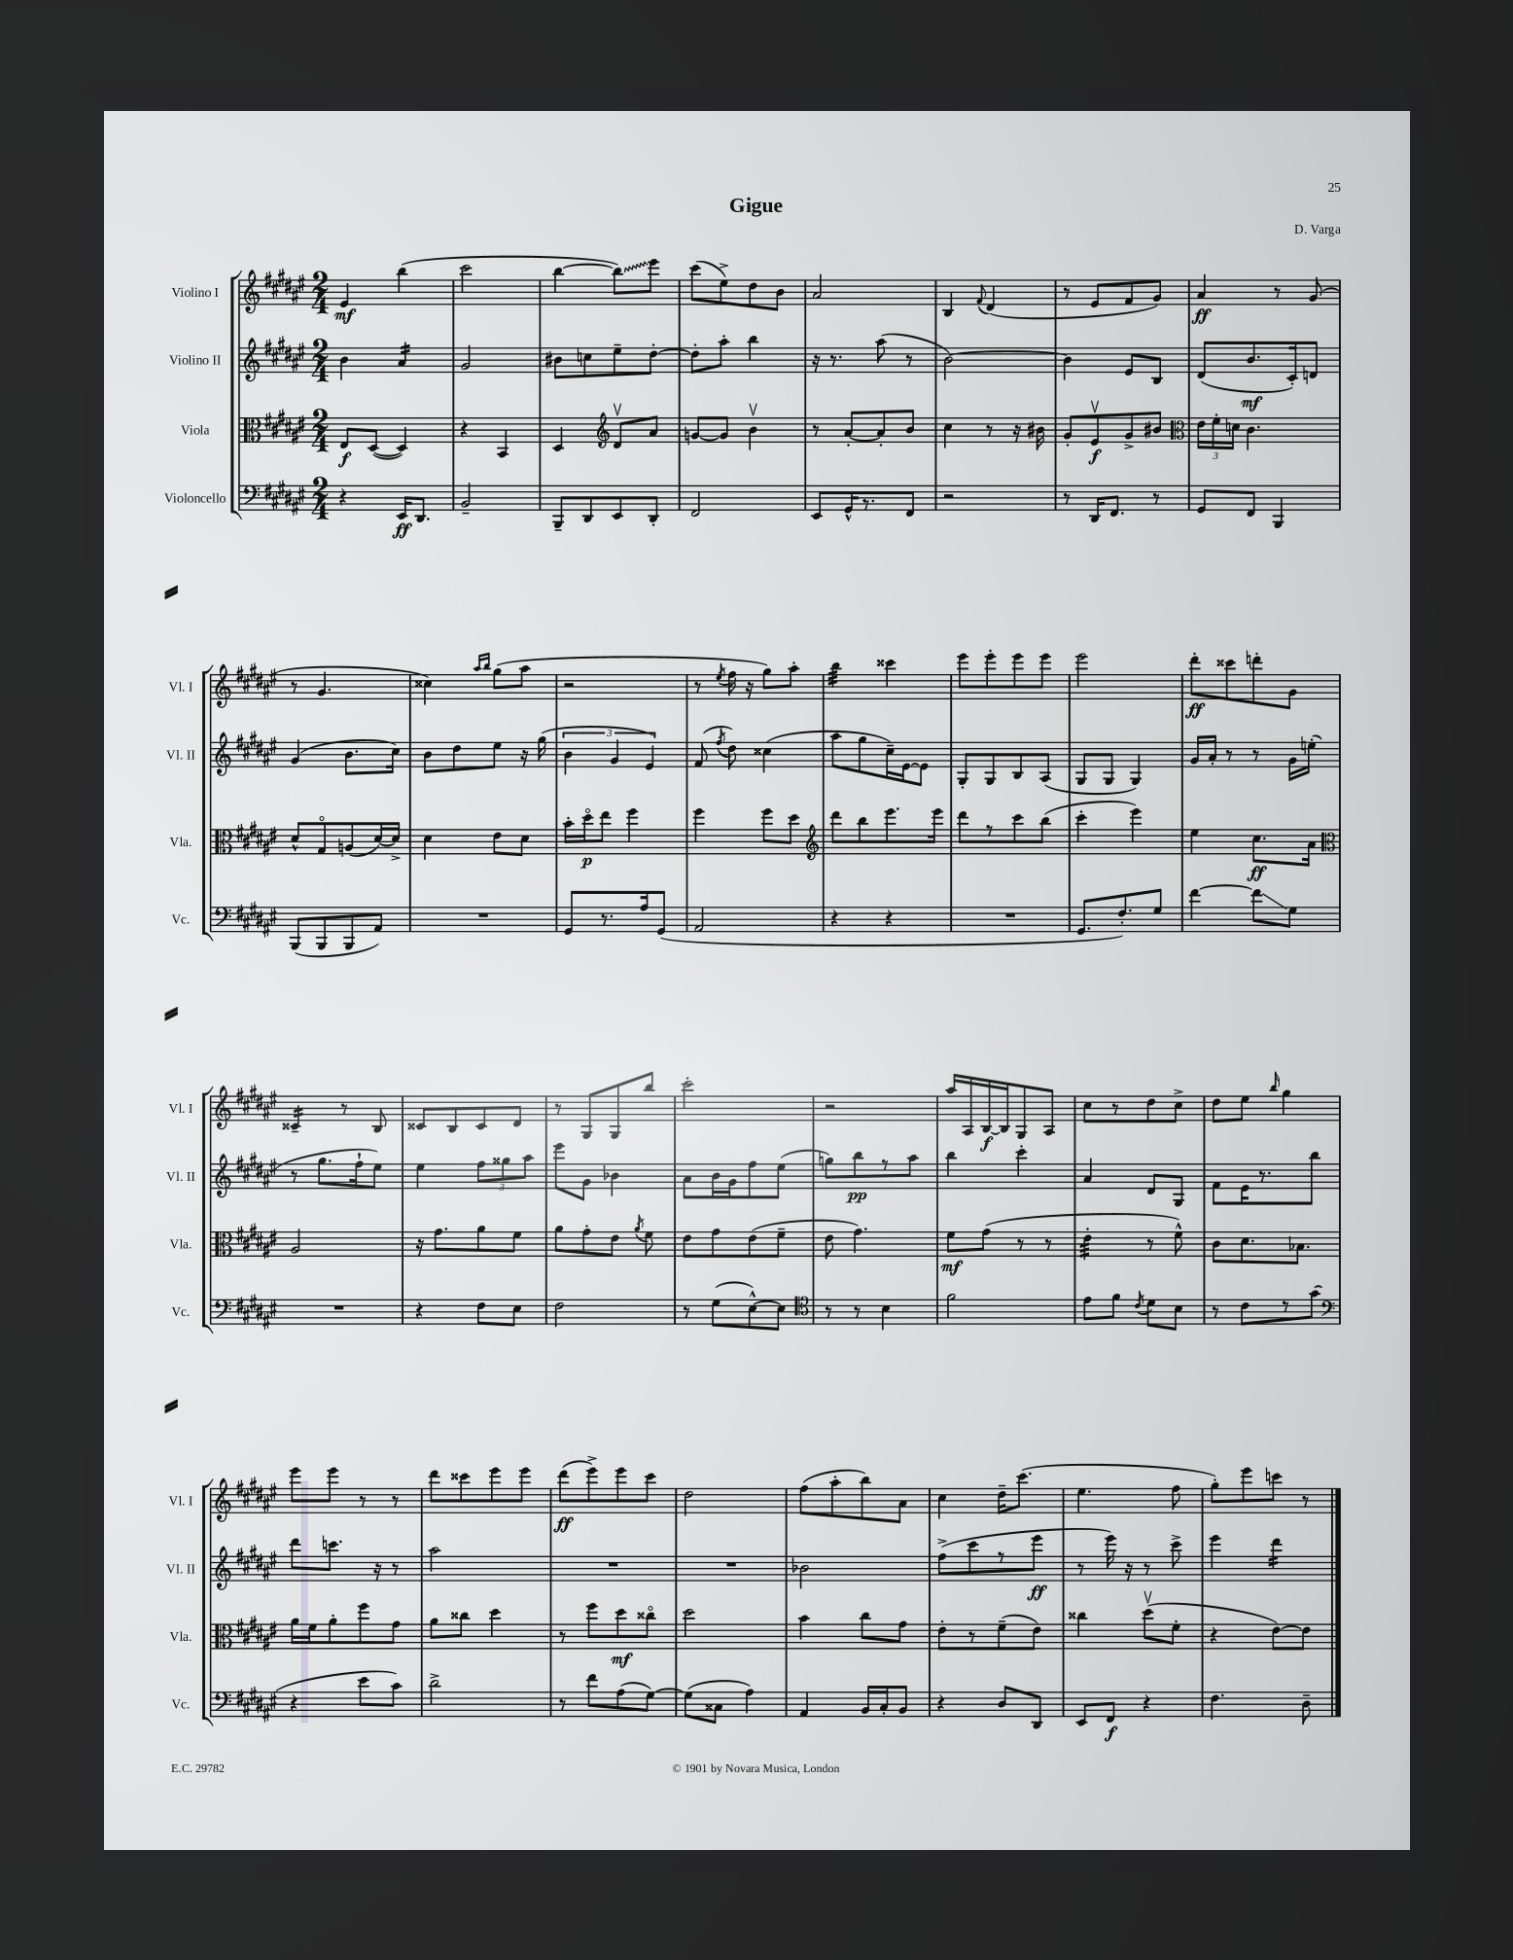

**kern	**kern	**kern	**kern
*staff4	*staff3	*staff2	*staff1
*clefF4	*clefC3	*clefG2	*clefG2
*k[f#c#g#d#a#e#]	*k[f#c#g#d#a#e#]	*k[f#c#g#d#a#e#]	*k[f#c#g#d#a#e#]
*M2/4	*M2/4	*M2/4	*M2/4
4r	8E#	4b	4e#
.	([8D#	.	.
16EE#	4D#])	4a#	(4bb
8.DD#	.	.	.
=	=	=	=
2BB~	4r	2g#	2ccc#
.	4BB	.	.
=	=	=	=
8BBB~	4D#	8b#	[4bb
8DD#	.	8cc	.
*	*clefG2	*	*
8EE#	8d#v	8ee#~	8bb])
8DD#'	8a#	[8dd#'	8eee#
=	=	=	=
2FF#	[8g	8dd#']	(8ccc#
.	8g]	8aa#'	8ee#^)
.	4bv	4bb	8dd#
.	.	.	8b
=	=	=	=
8EE#	8r	16r	2a#
.	.	8.r	.
16GG#^^	[8a#'	.	.
8.r	.	.	.
.	8a#']	(8aa#	.
8FF#	8b	8r	.
=	=	=	=
2r	4cc#	[2b)	4B
.	.	.	8qqf#
.	8r	.	(4d#
.	16r	.	.
.	16b#	.	.
=	=	=	=
8r	8g#'	4b]	8r
16DD#	8e#v	.	8e#
8.FF#	.	.	.
.	8g#^	8e#	8f#
8r	8b#	8B	8g#)
=	=	=	=
*	*clefC3	*	*
8GG#	24e#	(8d#	4a#
.	24f#'	.	.
.	24d	.	.
8FF#	4.c#	8.b	.
4BBB	.	.	8r
.	.	16c#')	.
.	.	8d	(8g#
=	=	=	=
(8BBB	8d#^^	(4g#	8r
8BBB	8G#o	.	4.g#
8BBB	(8A	8.b	.
8AA#)	[16d#)	.	.
.	16d#^]	16cc#)	.
=	=	=	=
2r	4d#	8b	4cc##)
.	.	8dd#	.
.	.	.	16qqaa#
.	.	.	16qqbb
.	8e#	8ee#	(8gg#
.	8d#	16r	8aa#
.	.	(16gg#	.
=	=	=	=
8GG#	16b'	6b	2r
.	16dd#o	.	.
8.r	8ee#	.	.
.	.	6g#	.
.	4ff#	.	.
16A#	.	.	.
.	.	6e#)	.
(8GG#	.	.	.
=	=	=	=
2AA#	4ff#	(8f#	8r
.	.	8qff#	8qee#
.	.	8dd#)	16ff#
.	.	.	16r
.	8ff#	(4cc##	8gg#)
.	8dd#	.	8aa#'
=	=	=	=
*	*clefG2	*	*
4r	8ddd#	8aa#	4bb
.	8bb	8gg#	.
4r	8.eee#	16cc#~)	4ccc##
.	.	[16e#	.
.	.	8e#]	.
.	16eee#	.	.
=	=	=	=
2r	8ddd#	8G#'	8eee#
.	8r	8G#	8eee#'
.	8ccc#	8B	8eee#
.	(8bb	(8A#	8eee#
=	=	=	=
8.GG#	4ccc#'	8G#	2eee#
.	.	8G#	.
8.F#')	.	.	.
.	4eee#)	4G#)	.
8G#	.	.	.
=	=	=	=
[4f#	4ee#	16g#	8ddd#'
.	.	16a#'	.
.	.	8r	8ccc##
8f#]	8.cc#	8r	8ddd'
8G#	.	16g#	8g#
.	16a#	(16ee'	.
=	=	=	=
*	*clefC3	*	*
2r	2A#	8r	4c##~
.	.	8.gg#	.
.	.	.	8r
.	.	16ff#`	.
.	.	8ee#)	8B
=	=	=	=
4r	16r	4ee#	8c##
.	8.g#	.	.
.	.	.	8B
8F#	8a#	12ff#	8c##
.	.	12gg##	.
8E#	8f#	.	8d#
.	.	12aa#	.
=	=	=	=
2F#	8a#	8eee#	8r
.	8g#'	8g#	8G#
.	8e#	4b-	8G#
.	8qa#	.	.
.	8f#	.	8bb
=	=	=	=
8r	8e#	8a#	2ccc#'
(8G#	8g#	16b	.
.	.	16g#	.
[8E#^^)	(8e#	8ff#	.
8E#]	8f#~	(8ee#	.
=	=	=	=
*clefC4	*	*	*
8r	8e#	8gg)	2r
8r	4.g#)	8bb	.
4B	.	8r	.
.	.	8aa#	.
=	=	=	=
2f#	8f#	4bb	16aa#
.	.	.	16A#
.	(8g#	.	[16B
.	.	.	16B]
.	8r	4ccc#'	8G#
.	8r	.	8A#
=	=	=	=
8e#	4e#'	4a#	8cc#
8f#	.	.	8r
8qc#	.	.	.
8d#	8r	8d#	8dd#
8B	8f#^^)	8G#	8cc#^
=	=	=	=
8r	8c#	8f#	8dd#
8c#	8.d#	16e#	8ee#
.	.	8.r	.
.	.	.	16qqbb
8r	.	.	4gg#
.	8.B-	.	.
(8g#	.	8bb	.
=	=	=	=
*clefF4	*	*	*
4r	16a#	8ddd#	8eee#
.	16f#	.	.
.	8a#'	8.ccc	8eee#
8e#	8ff#	.	8r
.	.	16r	.
8c#)	8g#	8r	8r
=	=	=	=
2d#^	8a#	2aa#	8ddd#
.	8cc##	.	8ccc##
.	4dd#	.	8eee#
.	.	.	8eee#
=	=	=	=
8r	8r	2r	(8ddd#
8f#	8ff#	.	8eee#^)
(8A#	8dd#	.	8eee#
[8G#)	8cc##o	.	8ccc#
=	=	=	=
(8G#]	2dd#	2r	2dd#
8C##	.	.	.
4A#)	.	.	.
=	=	=	=
4AA#	4b	2b-	(8ff#
.	.	.	8aa#'
16BB	8cc#	.	8bb)
16C#'	.	.	.
8BB	8g#	.	8a#
=	=	=	=
4r	8e#'	(8ff#^	4cc#
.	8r	8ccc#	.
8D#	(8f#~	8r	16dd#~
.	.	.	(8.ccc#
8DD#	8e#)	8eee#	.
=	=	=	=
8EE#	4cc##	8r	4.ee#
8FF#	.	16eee#)	.
.	.	16r	.
4r	(8dd#v	8r	.
.	8f#'	8ccc#^	8ff#
=	=	=	=
4.F#	4r	4eee#	8gg#')
.	.	.	8eee#
.	[8e#)	4ddd#	8ccc
8D#~	8e#]	.	8r
==	==	==	==
*-	*-	*-	*-
